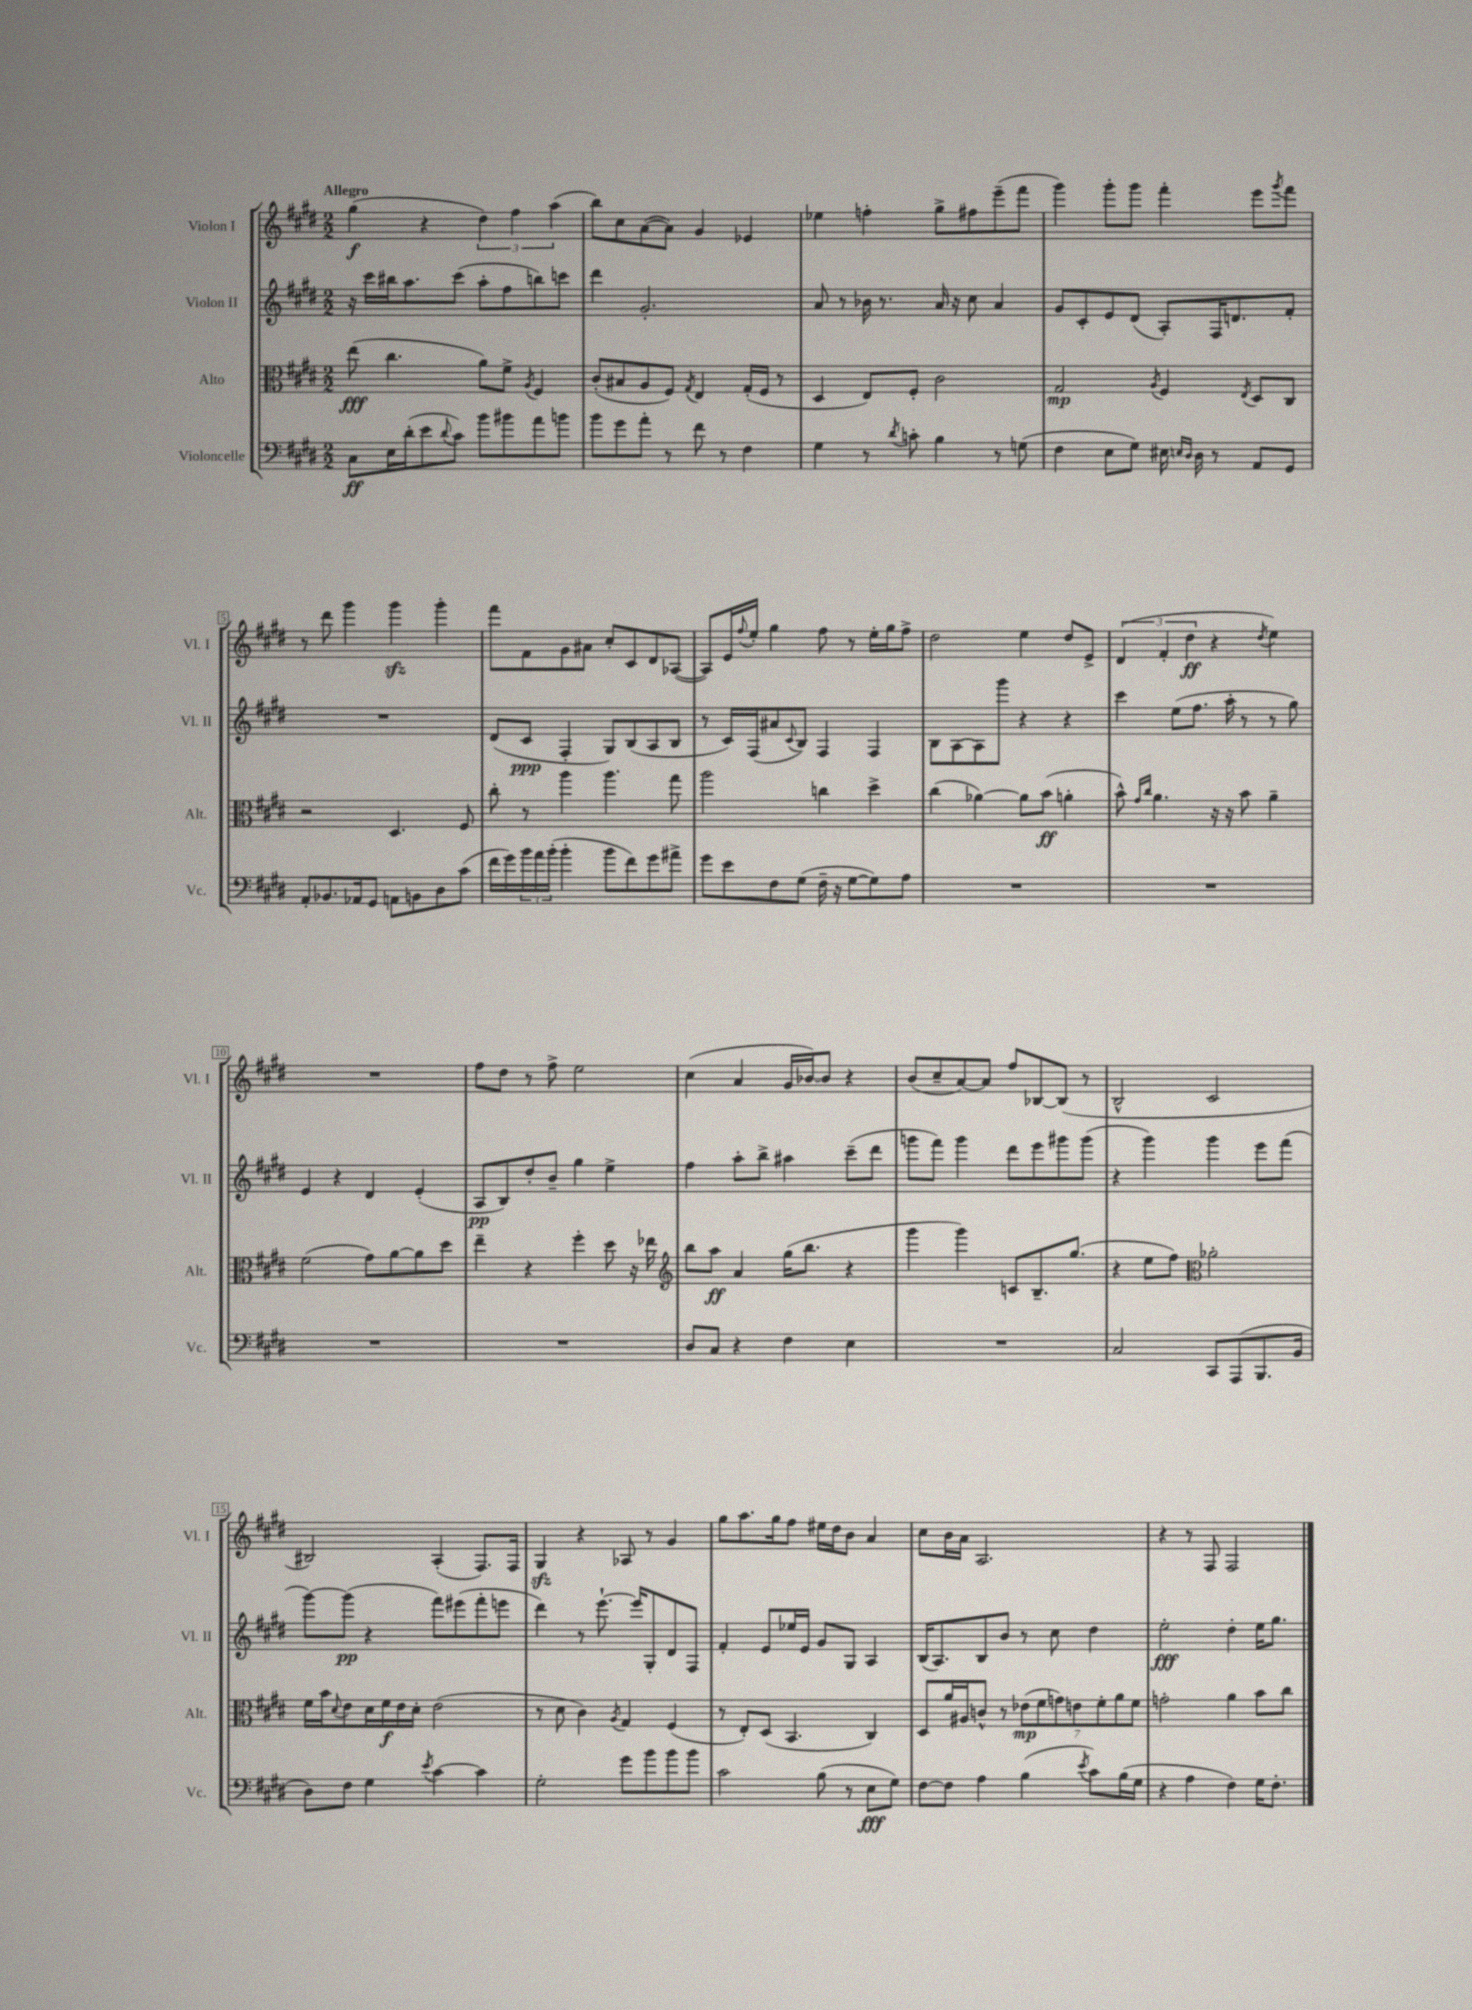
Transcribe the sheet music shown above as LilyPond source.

<<
\new StaffGroup <<
\new Staff = "s0" \with { instrumentName = "Violon I" shortInstrumentName = "Vl. I" } {
    \clef treble \key e \major \numericTimeSignature \time 2/2 \tempo "Allegro"
    gis''4\f( r4 \tuplet 3/2 { dis''4) fis''4 a''4( } |
    b''8) cis''8 a'8~( a'8) gis'4 ees'4 |
    ees''4 f''4-. gis''8-> fis''8 e'''8--( fis'''8 |
    gis'''4) gis'''8-. gis'''8 fis'''4-. e'''8 \acciaccatura { gis'''8 } fis'''8 |
    r8 dis'''8 gis'''4 gis'''4\sfz gis'''4-. |
    fis'''8 fis'8 gis'8 ais'8 cis''8-. cis'8 dis'8 aes8~( |
    aes8) e'16 \appoggiatura { fis''8 } e''16-. gis''4 fis''8 r8 e''16-. gis''16 fis''8-> |
    dis''2 e''4 dis''8 e'8-> |
    \tuplet 3/2 { dis'4( fis'4-. dis''4\ff } r4 \acciaccatura { dis''8 } e''4) |
    R1 |
    fis''8 dis''8 r8 fis''8-> e''2 |
    cis''4( a'4 gis'16 bes'16~) bes'8 r4 |
    b'8( cis''8-- a'8~) a'8 fis''8 bes8~ bes8( r8 |
    b2-^ cis'2 |
    bis2) a4-.( fis8.) fis16 |
    gis4\sfz r4 aes8 r8 gis'4 |
    gis''8 a''8. gis''16 fis''8 eis''16 dis''16 b'8 a'4 |
    cis''8 b'16 a'16 a2. |
    r4 r8 fis8 fis2 \bar "|." |
}
\new Staff = "s1" \with { instrumentName = "Violon II" shortInstrumentName = "Vl. II" } {
    \clef treble \key e \major \numericTimeSignature \time 2/2
    r16 cis'''16 bis''16 a''8. cis'''8( a''8-. fis''8 b''8) c'''8 |
    dis'''4 gis'2.-. |
    a'8 r8 bes'16 r8. a'16 r16 cis''8 a'4 |
    gis'8 cis'8-. e'8 dis'8( a8-.) fis16 d'8. fis'8-. |
    R1 |
    dis'8( cis'8\ppp fis4-. gis8) b8( a8 b8 |
    r8 cis'16) fis16( ais'8 \appoggiatura { cis'8 } b8) fis4 fis4 |
    b8 a8~ a8 gis'''8 r4 r4 |
    cis'''4 e''8( fis''8. a''16-. r8 r8 gis''8) |
    e'4 r4 dis'4 e'4-.( |
    a8\pp b8) dis''8-. b'8-- gis''4 e''4-> |
    fis''4 a''8-. b''8-> ais''4 cis'''8--( dis'''8 |
    g'''8 fis'''8) g'''4 dis'''8 e'''8 gis'''8 gis'''8( |
    r4 gis'''4) gis'''4 e'''8 fis'''8( |
    gis'''8~) gis'''8\pp( r4 fis'''8) eis'''8( fis'''8-. e'''8 |
    dis'''4) r8 e'''8.~-! e'''16 gis8-. dis'8 fis8 |
    fis'4-. e'8 ees''16 e'16 gis'8 gis8 a4 |
    b16( a8.) b8 b'8 r8 cis''8 dis''4 |
    e''2-.\fff dis''4-. e''16 gis''8. \bar "|." |
}
\new Staff = "s2" \with { instrumentName = "Alto" shortInstrumentName = "Alt." } {
    \clef alto \key e \major \numericTimeSignature \time 2/2
    e''8\fff( cis''4. a'8) fis'8-> \acciaccatura { a8 } fis4 |
    cis'8-.( bis8 a8 fis8) \acciaccatura { gis8 } e4 gis16-.( fis16 r8 |
    dis4 e8) fis8-. cis'2 |
    gis2\mp \acciaccatura { a8 } fis4 \acciaccatura { e8 } dis8 cis8 |
    r2 dis4. fis8 |
    cis''8-. r8 a''4 a''4. gis''8 |
    a''2 c''4 dis''4-> |
    cis''4( aes'4~) aes'8 b'8\ff( a'4-. |
    b'8-^) \grace { gis'16 cis''16 } a'4. r16 r16 b'8 a'4-- |
    fis'2( gis'8) a'8~ a'8 dis''8 |
    e''4-- r4 fis''4-. dis''8 r16 ees''16 |
    \clef treble b''8 a''8\ff a'4 gis''16( b''8. r4 |
    gis'''4 gis'''4) c'8 b8.-- gis''8.( |
    r4 e''8 fis''8) \clef alto aes'2-. |
    fis'16 b'16 \appoggiatura { dis'8 } e'8 dis'16 fis'16\f e'16 dis'16-. e'2( |
    r8 dis'8 cis'4) \acciaccatura { a8 } gis4 fis4( |
    r8 e8-.) dis8( b,4. cis4) |
    dis8 a'16 ais16 c'8-^ r8 \tuplet 7/4 { ees'8\mp( fis'8 g'8) e'8 fis'8-. a'8 fis'8 } |
    g'2-. a'4 b'8 cis''8 \bar "|." |
}
\new Staff = "s3" \with { instrumentName = "Violoncelle" shortInstrumentName = "Vc." } {
    \clef bass \key e \major \numericTimeSignature \time 2/2
    cis8\ff e16 dis'16-.( e'8 \appoggiatura { dis'8 } cis'8) b'8 bis'8 a'8 b'8 |
    b'8 gis'8 a'8-. r8 fis'8 r8 fis4 |
    gis4 r8 \acciaccatura { dis'8 } c'8-. b4 r8 g8( |
    fis4 e8 gis8) eis16 \grace { e16 dis16 } dis16 r8 a,8 gis,8 |
    a,8-. bes,8. aes,16 gis,8 a,8 b,8 dis8 cis'8( |
    fis'16 gis'16) \tuplet 3/2 { b'16 a'16 b'16-.( } b'4-. b'8 fis'8) gis'8 ais'8-> |
    gis'8 e'8 fis8 gis8( fis16-- r16 gis8~ gis8) a8 |
    R1 |
    R1 |
    R1 |
    R1 |
    dis8 cis8 r4 fis4 e4 |
    R1 |
    cis2 cis,8 a,,8( b,,8. b,16 |
    dis8) fis8 gis4 \acciaccatura { e'8 } cis'4~ cis'4 |
    gis2-. gis'8 b'8 b'8 b'8 |
    cis'2 b8( r8 e8\fff gis8) |
    fis8~ fis8 a4 b4( \acciaccatura { e'8 } cis'8) b16( gis16 |
    r4 a4 fis4) gis16 fis8.-. \bar "|." |
}
>>
>>
\layout { \context { \Score \override BarNumber.stencil = #(make-stencil-boxer 0.1 0.3 ly:text-interface::print) } }
